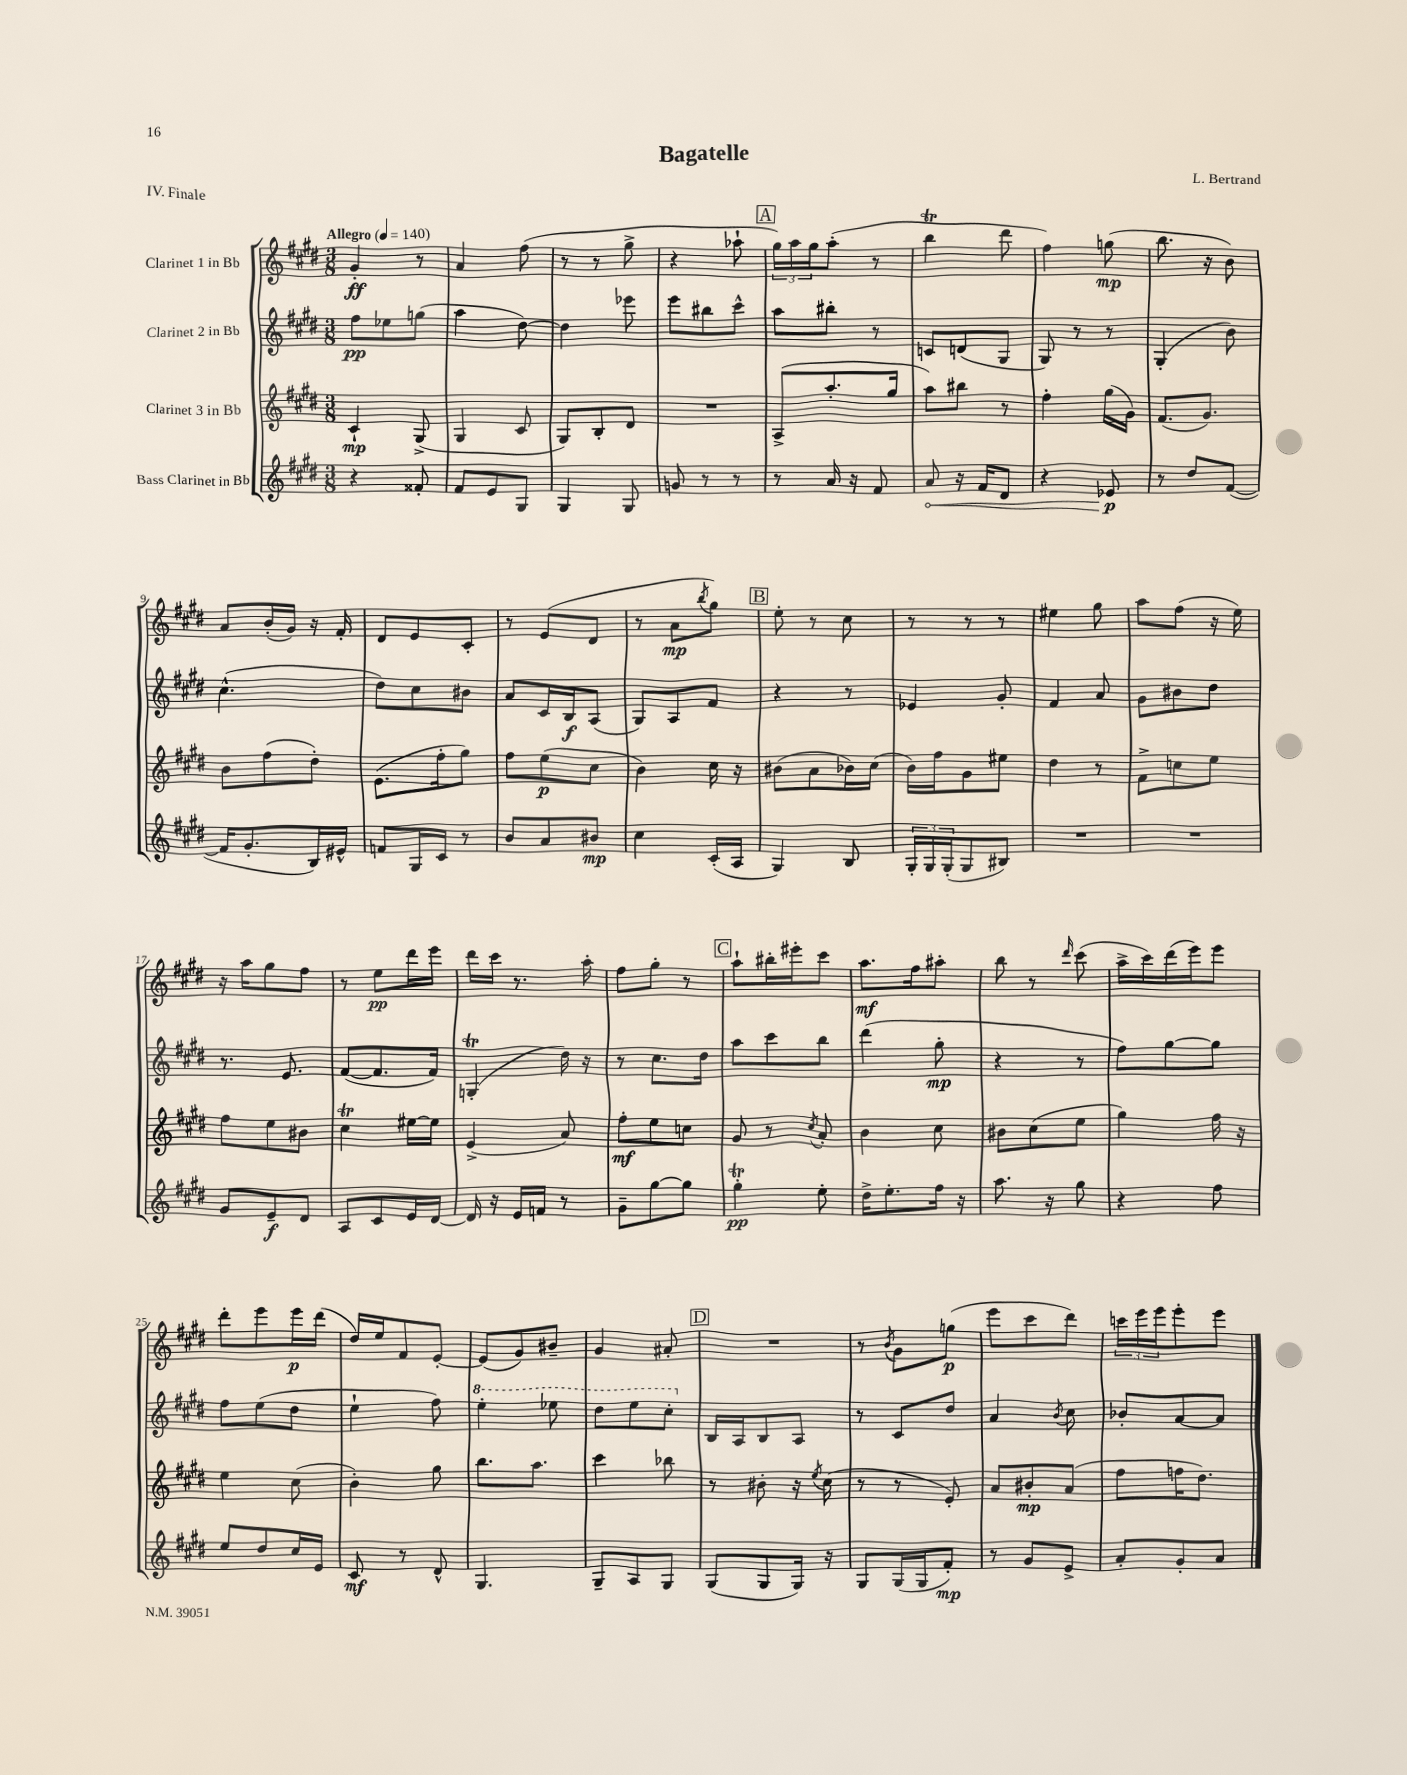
\header { title = "Bagatelle" composer = "L. Bertrand" piece = "IV. Finale" }
<<
\new StaffGroup <<
\new Staff = "s0" \with { instrumentName = "Clarinet 1 in Bb" } {
    \clef treble \key e \major \numericTimeSignature \time 3/8 \tempo "Allegro" 4 = 140
    gis'4-.\ff r8 |
    a'4 fis''8( |
    r8 r8 gis''8-> |
    r4 aes''8-! |
    \mark \markup { \box "A" } \tuplet 3/2 { gis''16) a''16 gis''16 } a''8-.( r8 |
    b''4\trill dis'''8 |
    fis''4) g''8\mp( |
    b''8. r16 b'8) |
    a'8 b'16-.( gis'16) r16 fis'16-. |
    dis'8 e'8 cis'8-. |
    r8 e'8( dis'8 |
    r8 a'8\mp \acciaccatura { b''8 } gis''8) |
    \mark \markup { \box "B" } e''8-. r8 cis''8 |
    r8 r8 r8 |
    eis''4 gis''8 |
    a''8 fis''8( r16 e''16) |
    r16 a''16 gis''8 fis''8 |
    r8 e''8\pp dis'''16 e'''16 |
    dis'''16 cis'''16 r8. a''16-. |
    fis''8 gis''8-. r8 |
    \mark \markup { \box "C" } a''8-! bis''16-. eis'''16-. cis'''8 |
    a''8.\mf fis''16 ais''8-. |
    b''8 r8 \grace { dis'''16 } cis'''8( |
    a''16-> cis'''16) dis'''16( e'''16) e'''8 |
    dis'''8-. e'''8 e'''16\p dis'''16( |
    dis''16) e''16 fis'8 e'8~-. |
    e'8( gis'8) bis'8-- |
    gis'4 ais'8-. |
    \mark \markup { \box "D" } R4. |
    r8 \acciaccatura { b'8 } gis'8 g''8\p( |
    e'''8 cis'''8 dis'''8) |
    \tuplet 3/2 { c'''16 e'''16 e'''16 } e'''8-. e'''8 \bar "|." |
}
\new Staff = "s1" \with { instrumentName = "Clarinet 2 in Bb" } {
    \clef treble \key e \major \numericTimeSignature \time 3/8
    fis''8\pp ees''8 g''8( |
    a''4 dis''8~) |
    dis''4 ees'''8 |
    e'''8 bis''8 cis'''8-^ |
    \mark \markup { \box "A" } a''8 bis''8-. r8 |
    c'8 d'8( gis8 |
    gis8) r8 r8 |
    gis4-.( b'8) |
    cis''4.-^( |
    dis''8) cis''8 bis'8 |
    a'8 cis'16 b16\f a8( |
    gis8) a8 fis'8 |
    \mark \markup { \box "B" } r4 r8 |
    ees'4 gis'8-. |
    fis'4 a'8 |
    gis'8 bis'8 dis''8 |
    r8. e'8. |
    fis'8~( fis'8. fis'16) |
    g4-.\trill( dis''16) r16 |
    r8 cis''8. dis''16 |
    \mark \markup { \box "C" } a''8 cis'''8 b''8 |
    dis'''4( gis''8-.\mp |
    r4 r8 |
    fis''8) gis''8~ gis''8 |
    fis''8 e''8( dis''8 |
    e''4-! fis''8) |
    \ottava #1 e'''4-. ees'''8 |
    dis'''8 e'''8 cis'''8-. \ottava #0 |
    \mark \markup { \box "D" } b16 a16 b8 a8 |
    r8 cis'8 dis''8 |
    a'4 \acciaccatura { b'8 } cis''8 |
    bes'8-. a'8~ a'8 \bar "|." |
}
\new Staff = "s2" \with { instrumentName = "Clarinet 3 in Bb" } {
    \clef treble \key e \major \numericTimeSignature \time 3/8
    cis'4-!\mp gis8->( |
    gis4 cis'8 |
    gis8) b8-. dis'8 |
    R4. |
    \mark \markup { \box "A" } a8->( a''8.-. gis''16 |
    a''8) bis''8 r8 |
    fis''4-. gis''16( gis'16) |
    fis'8.( gis'8.) |
    b'8 fis''8( dis''8-.) |
    e'8.( fis''16-. gis''8) |
    fis''8 e''8\p( cis''8 |
    b'4) cis''16 r16 |
    \mark \markup { \box "B" } bis'8( a'8 bes'16) cis''16( |
    b'16) fis''16 gis'8 eis''8 |
    dis''4 r8 |
    fis'8-> c''8 e''8 |
    fis''8 e''8 bis'8 |
    cis''4\trill eis''16~ eis''16 |
    e'4->( a'8) |
    fis''8-.\mf e''8 c''8 |
    \mark \markup { \box "C" } gis'8 r8 \acciaccatura { cis''8 } a'8-. |
    b'4 cis''8 |
    bis'8 cis''8( e''8 |
    gis''4) fis''16 r16 |
    e''4 cis''8( |
    b'4-.) gis''8 |
    b''8. a''8. |
    cis'''4 bes''8 |
    \mark \markup { \box "D" } r8 bis'8-. r16 \acciaccatura { e''8 } cis''16( |
    r8 r8 e'8-.) |
    a'8 bis'8-.\mp a'8( |
    fis''8 f''16 dis''8.) \bar "|." |
}
\new Staff = "s3" \with { instrumentName = "Bass Clarinet in Bb" } {
    \clef treble \key e \major \numericTimeSignature \time 3/8
    r4 fisis'8-. |
    fis'8 e'8 gis8 |
    gis4 gis8 |
    g'8 r8 r8 |
    \mark \markup { \box "A" } r8 a'16 r16 fis'8 |
    \once \override Hairpin.circled-tip = ##t a'8\< r16 fis'16 dis'8 |
    r4 ees'8\p\! |
    r8 dis''8 fis'8~( |
    fis'16 gis'8.-. b16) eis'16-^ |
    f'8 gis16 cis'16 r8 |
    b'8 a'8 bis'8\mp |
    cis''4 cis'16-.( a16 |
    \mark \markup { \box "B" } gis4) b8 |
    \tuplet 3/2 { gis16-. gis16 gis16-.( } gis8 bis8) |
    R4. |
    R4. |
    gis'8 e'8--\f dis'8 |
    a8 cis'8 e'16 dis'16~ |
    dis'16 r16 e'16 f'16 r8 |
    gis'8-- gis''8~ gis''8 |
    \mark \markup { \box "C" } gis''4-.\trill\pp e''8-. |
    dis''16-> e''8.-. fis''16 r16 |
    a''8. r16 gis''8 |
    r4 fis''8 |
    e''8 dis''8 cis''16 e'16 |
    cis'8\mf r8 dis'8-^ |
    gis4. |
    gis8-- a8 gis8 |
    \mark \markup { \box "D" } gis8( gis8 gis16) r16 |
    gis8 gis16( gis16 fis'8-.\mp) |
    r8 gis'8 e'8-> |
    a'8-. gis'8-. a'8 \bar "|." |
}
>>
>>
